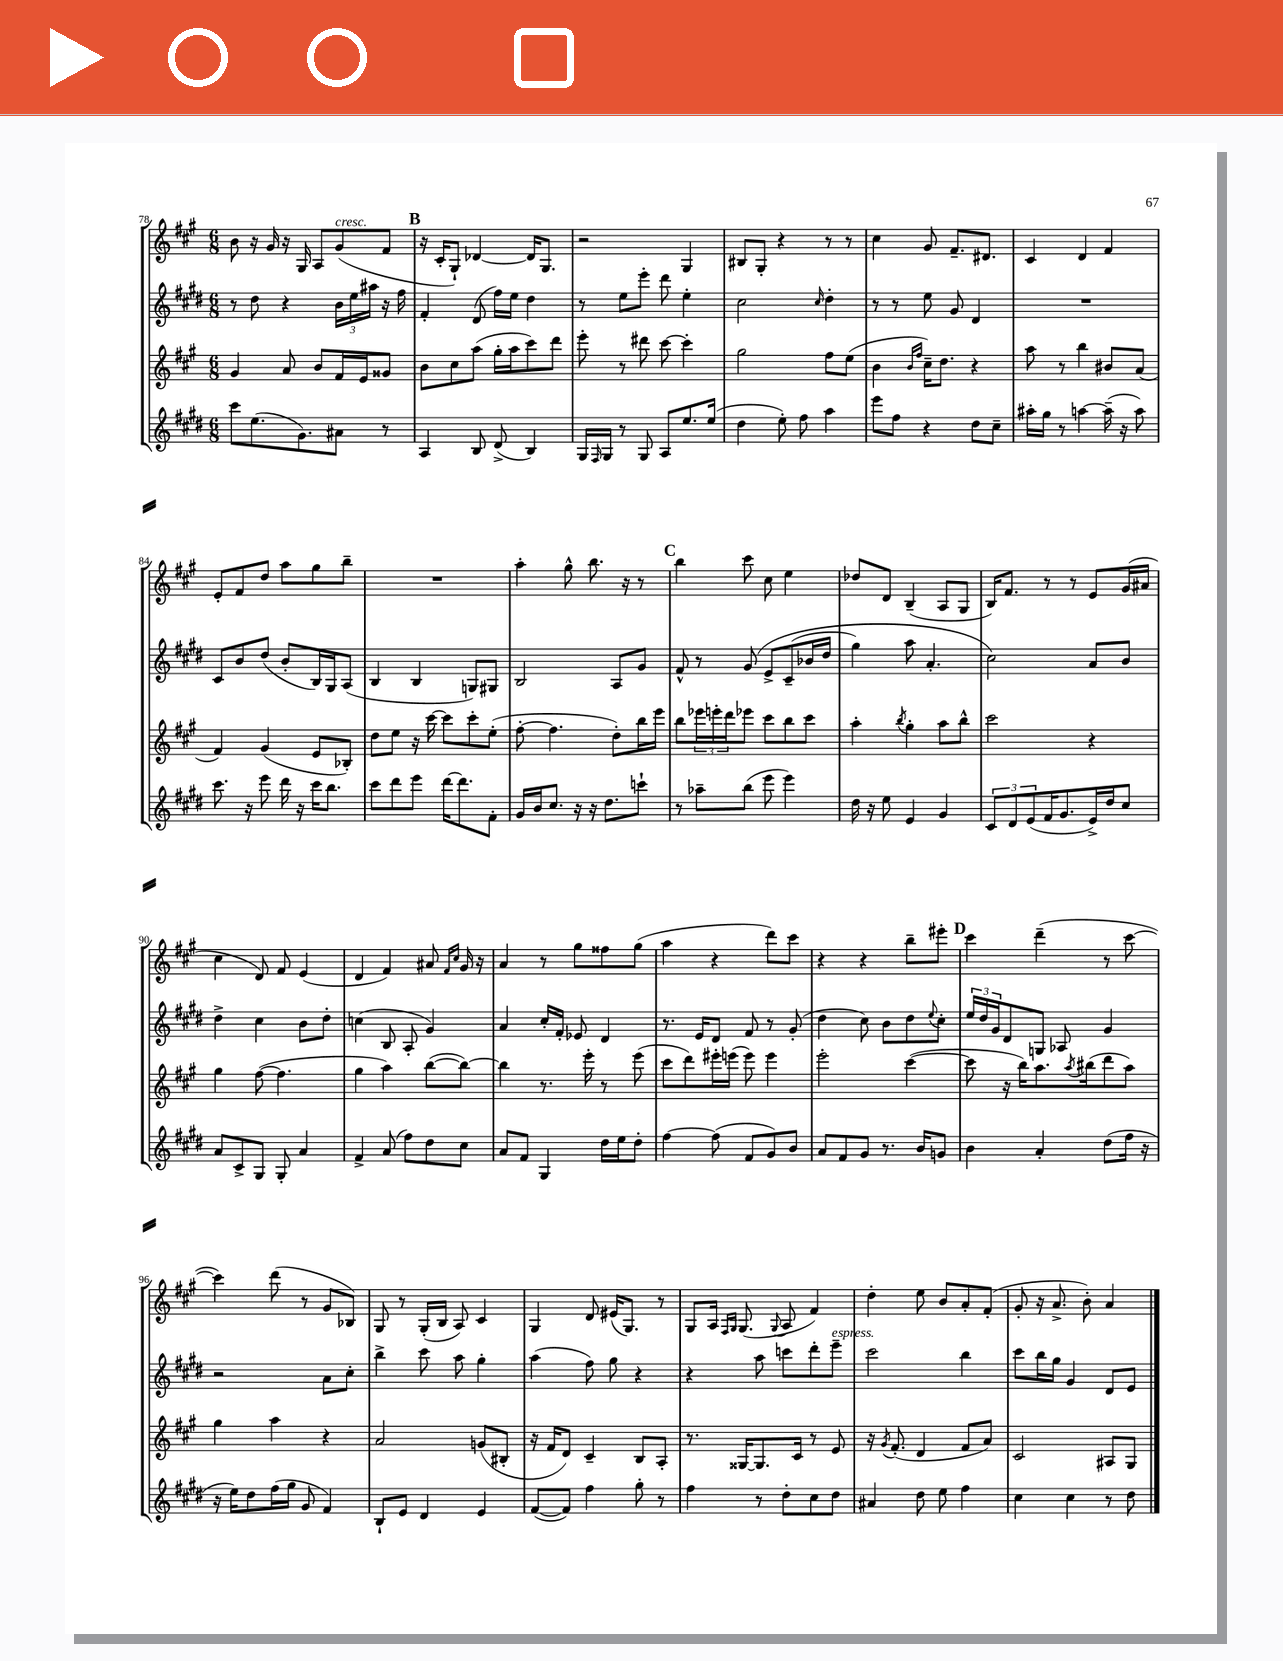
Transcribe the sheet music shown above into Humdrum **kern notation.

**kern	**kern	**kern	**kern
*staff4	*staff3	*staff2	*staff1
*clefG2	*clefG2	*clefG2	*clefG2
*k[f#c#g#d#]	*k[f#c#g#]	*k[f#c#g#d#]	*k[f#c#g#]
*M6/8	*M6/8	*M6/8	*M6/8
8ccc#\L	4g#/	8r	8b\
(8.ee\	.	8dd#\	16r
.	.	.	16g#/
.	8a/	4r	16r
8.g#\)	.	.	16G#/
.	8b/L	.	8A/L
8a#\J	16f#/L	24b\LL	(8g#/
.	.	24ee\	.
.	16e/J	.	.
.	.	24aa#\JJ	.
8r	8g##/J	16r	8f#/J
.	.	16ff#\	.
=	=	=	=
4A/	8b\L	4f#'/	16r
.	.	.	16c#'/LK
.	8cc#\	.	8G#`/J)
8B/	(8aa\J	(8d#/	[4d-/
(8d#^/	16gg#'\LL	16ff#\LL)	.
.	16aa\J	16ee\JJ	.
4B/)	8ccc#\)	4dd#\	16d-/]LK
.	.	.	8.G#/J
.	8ddd\J	.	.
=	=	=	=
16G#/LL	8eee'\	8r	2r
16qqF#/	.	.	.
16G#/JJ	.	.	.
8r	8r	8ee\L	.
8G#/	8ddd#\	8eee'\J	.
8A/L	[8ccc#\	8ddd#\	.
8.ee/	4ccc#'\]	4ee'\	4G#/
(16ee/Jk	.	.	.
=	=	=	=
4dd#\	2gg#\	2cc#\	8B#/L
.	.	.	8G#'/J
8ee'\)	.	.	4r
8ff#\	.	.	.
.	.	16qqcc#/	.
4aa\	8ff#\L	4dd#'\	8r
.	(8ee\J	.	8r
=	=	=	=
8eee\L	4b\	8r	4cc#\
8ff#\J	.	8r	.
.	16qqb/LL	.	.
.	16qqff#/JJ	.	.
4r	16cc#~\LK)	8ee\	8g#/
.	8.dd\J	.	.
.	.	8g#/	8.f#~/L
8dd#\L	4r	4d#/	.
.	.	.	8.d#/J
8cc#~\J	.	.	.
=	=	=	=
16aa#'\LL	8aa\	2.r	4c#/
16gg#\JJ	.	.	.
8r	8r	.	.
[4aa\	4bb\	.	4d/
(16aa~\]	8b#/L	.	4f#/
16r	.	.	.
8aa\)	(8a/J	.	.
=	=	=	=
8.ccc#\	4f#/)	8c#/L	8e'/L
.	.	8b/	8f#/
16r	.	.	.
8eee\	(4g#/	(8dd#/J	8dd/J
16ddd#\	.	8b'/L	8aa\L
16r	.	.	.
16ccc#\LK	8e/L	16B/L)	8gg#\
8.bb\J	.	16G#/J	.
.	8B-'/J)	(8A/J	8bb~\J
=	=	=	=
8ccc#\L	8dd\L	4B/	2.r
8ddd#\	8ee\J	.	.
8eee\J	16r	4B/	.
.	[16ccc#\	.	.
[16ddd#\LK	8ccc#\]L	.	.
8.ddd#\]	.	.	.
.	8ccc#'\	8G/L)	.
8f#'\J	(8ee'\J	8G#/J	.
=	=	=	=
16g#/LL	[8ff#'\	2B/	4aa'\
16b/J	.	.	.
8.cc#/J	4.ff#\]	.	.
.	.	.	8gg#^^\
16r	.	.	.
16r	.	.	8.bb\
8.dd#\L	.	.	.
.	8dd'\L)	8A/L	.
.	.	.	16r
8ccc`\J	16bb\L	8g#/J	8r
.	16eee\JJ	.	.
=	=	=	=
8r	8bb\L	8f#^^/	4bb\
8aa-~\L	24eee-\L	8r	.
.	24eee'\	.	.
.	24ddd\J	.	.
(8bb\J	8eee-\J	&(8g#/	8ccc#\
8eee\	8ccc#\L	8e^/L	8cc#\
4eee\)	8bb\	(8c#~/	4ee\
.	8ccc#\J	16b-/L	.
.	.	16dd#/JJ	.
=	=	=	=
16dd#\	4aa'\	4gg#\)	8dd-/L
16r	.	.	.
8ee\	.	.	8d/J
.	8qbb/	.	.
4e/	4gg#'\	8aa\	(4B~/
.	.	4.a'/	.
4g#/	8aa\L	.	8A/L
.	8bb^^\J	.	8G#/J
=	=	=	=
12c#/L	2ccc#\	2cc#\&)	16B/LK)
.	.	.	8.f#/J
12d#/	.	.	.
(12e/	.	.	.
16f#/K	.	.	8r
8.g#/	.	.	.
.	.	.	8r
16e^/L)	4r	8a/L	8e/L
16dd#/J	.	.	.
8cc#/J	.	8b/J	(16g#/L
.	.	.	16a#/JJ
=	=	=	=
8a/L	4gg#\	4dd#^\	4cc#\
8c#^/	.	.	.
8G#/J	([8ff#\	4cc#\	8d/)
8G#'/	4.ff#\]	.	8f#/
4a/	.	8b\L	(4e/
.	.	8dd#'\J	.
=	=	=	=
4f#^/	4gg#\	(4cc\	4d/
(8a/	4aa\)	8B/	4f#/)
8ff#\L)	.	8A'/	.
8dd#\	([8bb\L	4g#/)	8a#/
.	.	.	16qqf#/LL
.	.	.	16qqcc#/JJ
8cc#\J	8bb\_J)	.	16g#/
.	.	.	16r
=	=	=	=
8a/L	4bb\]	4a/	4a/
8f#/J	.	.	.
4G#/	8.r	16cc#'/LL	8r
.	.	16f#'/JJ	.
.	.	8e-/	8gg#\L
.	16eee'\	.	.
16dd#\LL	8r	4d#/	8ff##\
16ee\J	.	.	.
8dd#'\J	(8eee\	.	(8gg#\J
=	=	=	=
[4ff#\	8ccc#\L	8.r	4aa\
.	8ddd\)	.	.
.	.	16e/LK	.
(8ff#\]	16eee#'\L	8d#/J	4r
.	(16eee\JJ	.	.
8f#/L	8eee\)	8f#/	.
8g#/)	4eee\	8r	8ddd\L)
8b/J	.	(8g#'/	8ccc#\J
=	=	=	=
8a/L	2eee'\	4dd#\	4r
8f#/	.	.	.
8g#/J	.	8cc#\)	4r
8.r	.	8b\L	.
.	([4ccc#\	8dd#\	8bb~\L
16b/LK	.	.	.
.	.	8qqee/	.
8g/J	.	8cc#'\J	8eee#'\J
=	=	=	=
4b\	8ccc#\]	24ee/LL	4ccc#\
.	.	24dd#/	.
.	.	24g#/J	.
.	16r	8d#/	.
.	16bb\LK)	.	.
4a'/	8.aa\	8G/J	(4ddd~\
.	.	8A-/	.
.	8qaa/	.	.
.	(16bb#\k	.	.
(8dd#\L	8ddd\	4g#/	8r
16ff#\Jk	8aa\J)	.	[8ccc#\
16r	.	.	.
=	=	=	=
16r	4gg#\	2r	4ccc#\])
16ee\LK)	.	.	.
8dd#\	.	.	.
(16ff#\L	4aa\	.	(8ddd\
16gg#\JJ	.	.	.
8g#/	.	.	8r
4f#/)	4r	8a\L	8g#/L
.	.	8cc#'\J	8B-/J)
=	=	=	=
8B`/L	2a/	4bb^\	8G#/
8e/J	.	.	8r
4d#/	.	8ccc#\	(16G#'/LL
.	.	.	16B/JJ
.	.	8aa\	8A/)
4e/	(8g/L	4gg#'\	4c#/
.	8B#'/J	.	.
=	=	=	=
([8f#/L	16r	(4aa\	4G#/
.	16f#/LK	.	.
8f#/]J)	8d/J)	.	.
4ff#\	4c#~/	8ff#\)	8d/
.	.	8gg#\	(16e#/LK
.	.	.	8.G#/J)
8gg#'\	8B/L	4r	.
8r	8A'/J	.	8r
=	=	=	=
4ff#\	8.r	4r	8G#/L
.	.	.	16A/Jk
.	.	.	16qqF#/LL
.	.	.	16qqG#/JJ
.	[16G##/LK	.	(8.G#/
8r	8.G##/]	8aa\	.
.	.	.	8qqG#/
8dd#'\L	.	8ccc\L	8A/
.	16c#/Jk	.	.
8cc#\	8r	8ddd#'\	4f#/)
8dd#\J	8e/	8eee~\J	.
=	=	=	=
4a#/	16r	2ccc#\	4dd'\
.	8qg#/	.	.
.	(8.f#'/	.	.
8dd#\	4d/	.	8ee\
8ee\	.	.	8b/L
4ff#\	8f#/L	4bb\	8a'/
.	8a/J)	.	(8f#'/J
=	=	=	=
4cc#\	2c#/	8ccc#\L	8g#'/
.	.	16bb\L	16r
.	.	16gg#\JJ	8.a^/
4cc#\	.	4g#/	.
.	.	.	8b'\)
8r	8A#/L	8d#/L	4a/
8dd#\	8G#/J	8e/J	.
==	==	==	==
*-	*-	*-	*-
